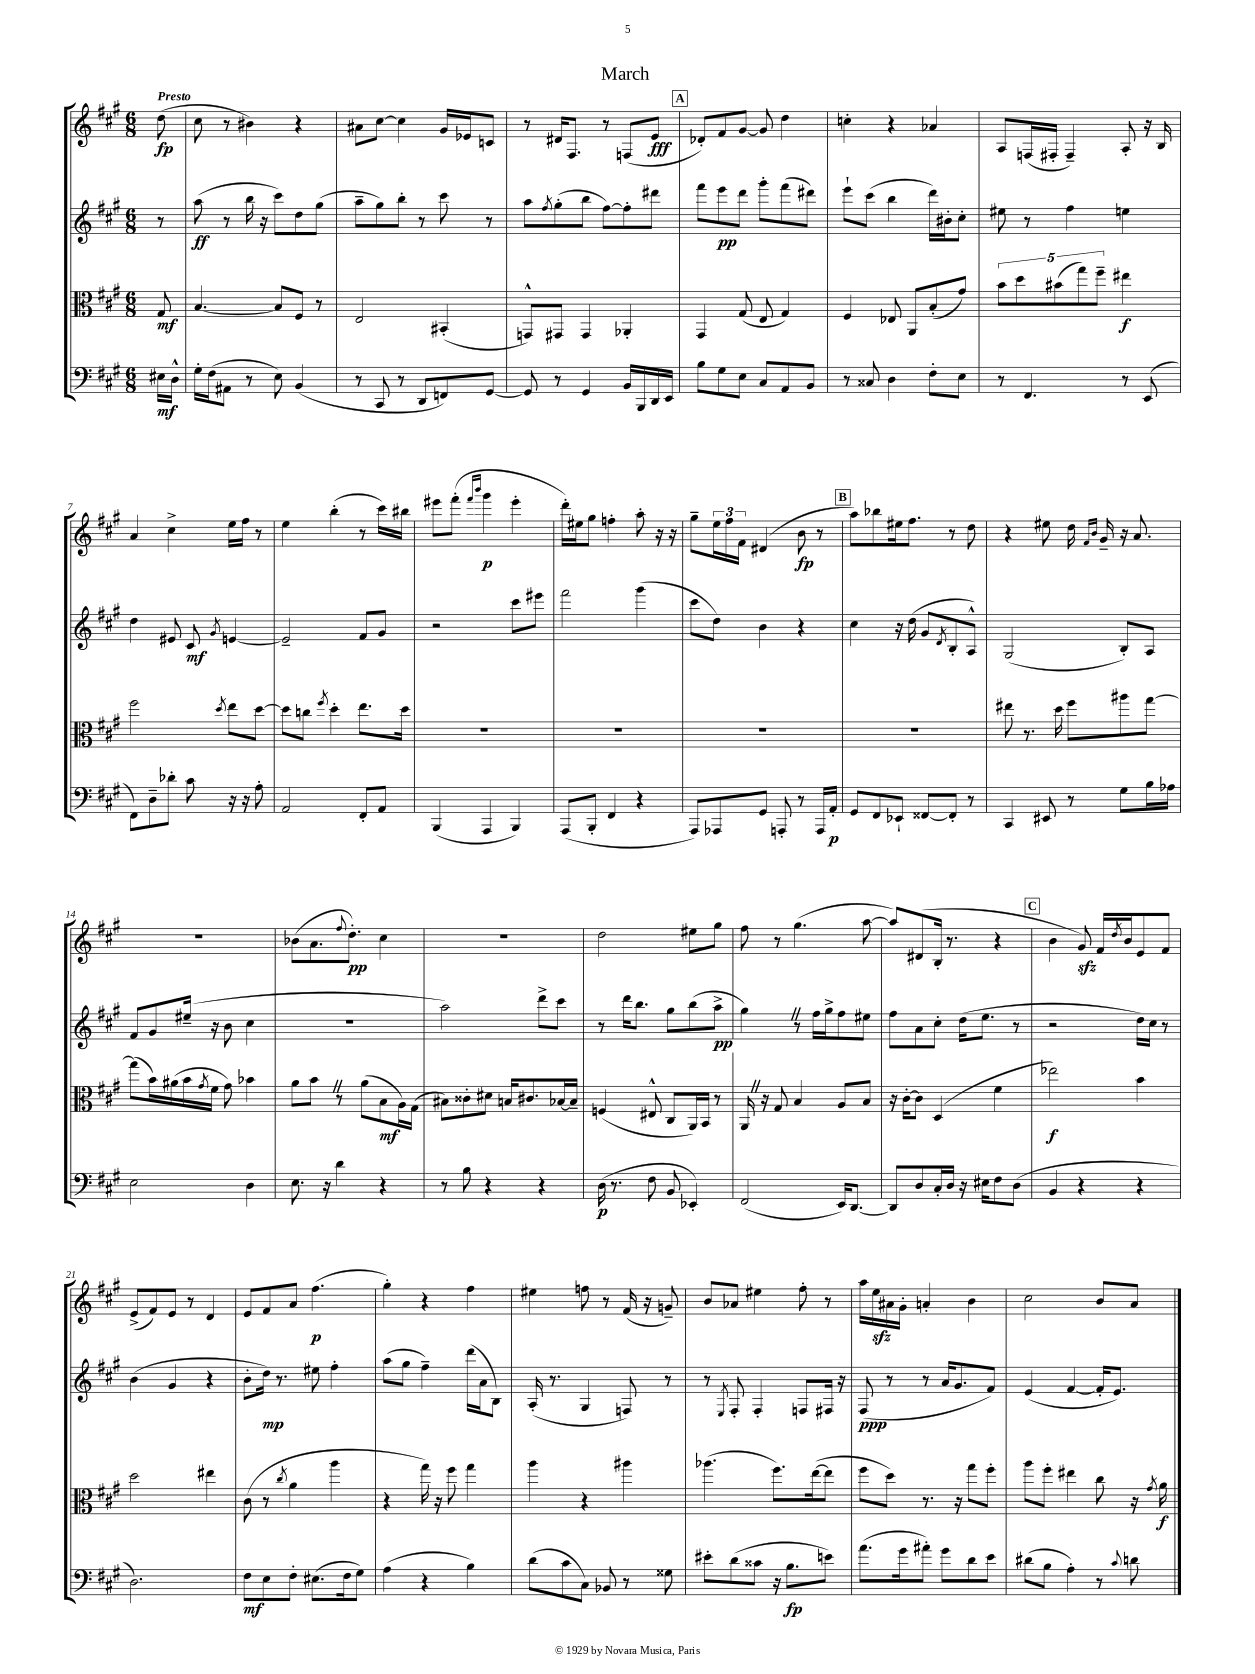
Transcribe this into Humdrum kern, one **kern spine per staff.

**kern	**kern	**kern	**kern
*staff4	*staff3	*staff2	*staff1
*clefF4	*clefC3	*clefG2	*clefG2
*k[f#c#g#]	*k[f#c#g#]	*k[f#c#g#]	*k[f#c#g#]
*M6/8	*M6/8	*M6/8	*M6/8
16E#	8G#	8r	(8dd
16D^^	.	.	.
=	=	=	=
16G#'	[4.B	(8aa	8cc#
(16F#	.	.	.
8AA#	.	8r	8r
8r	.	16bb	4b#)
.	.	16r	.
8E)	8B]	8ccc#)	.
(4BB	8F#	8dd	4r
.	8r	(8gg#	.
=	=	=	=
8r	2E	8aa~	8a#
8CC#	.	8gg#)	[8cc#
8r	.	8bb'	4cc#]
8DD	.	8r	.
8FF)	(4BB#'	8ccc#	16g#
.	.	.	16e-
[8GG#	.	8r	8c
=	=	=	=
8GG#]	8GG^^)	8aa	8r
.	.	8qff#	.
8r	8GG#	(8gg#'	16d#
.	.	.	8.F#
4GG#	4GG#	8bb	.
.	.	[8ff#)	8r
16BB	4AA-'	8ff#']	(8F
16BBB	.	.	.
16DD	.	8ddd#	8e
16EE	.	.	.
=	=	=	=
8B	4GG#	8fff#	8d-')
8G#	.	8eee	8f#
8E	(8G#	8ddd	[8g#
8C#	8E	8ggg#'	8g#]
8AA	4G#)	(8fff#	4dd
8BB	.	8ddd#)	.
=	=	=	=
8r	4F#	8eee`	4cc'
8C##	.	(8ccc#	.
4D	8E-	4bb	4r
.	8AA	.	.
8F#'	(8B'	16ddd)	4a-
.	.	16b#'	.
8E	8g#)	8cc#'	.
=	=	=	=
8r	10b	8ee#	8A
.	10dd	.	.
4.FF#	.	8r	(16F
.	.	.	16F#'
.	(10b#	.	.
.	.	4ff#	4F#~)
.	10gg#)	.	.
.	10ff#~	.	.
8r	4ee#	4ee	8A'
(8EE	.	.	16r
.	.	.	16B
=	=	=	=
8FF#)	2ff#	4dd	4a
8D~	.	.	.
8d-'	.	8e#	4cc#^
8c#	.	8c#	.
.	8qdd	8qg#	.
16r	8ee	[4e	16ee
16r	.	.	16ff#
8A'	[8dd	.	8r
=	=	=	=
2AA	8dd]	2e~]	4ee
.	8cc	.	.
.	8qff#	.	.
.	4dd'	.	(4bb'
8FF#'	8.ee	8f#	8r
8AA	.	8g#	16ccc#)
.	16dd	.	16bb#
=	=	=	=
(4BBB	2.r	2r	8eee#
.	.	.	(8fff#'
.	.	.	16qqfff#
.	.	.	16qqbbb
4AAA	.	.	4ggg#
4BBB)	.	8ccc#	4eee#'
.	.	8eee#	.
=	=	=	=
(8AAA	2.r	2fff#	16ddd')
.	.	.	16ee#
8BBB'	.	.	8gg#
4FF#	.	.	4ff'
4r	.	(4ggg#	8aa'
.	.	.	16r
.	.	.	16r
=	=	=	=
8AAA)	2.r	8ccc#	8gg#~
8AAA-	.	8dd)	24ee
.	.	.	24ff#
.	.	.	24f#
8GG#	.	4b	(4d#
8AAA'	.	.	.
8r	.	4r	8b
16AAA	.	.	8r
16AA'	.	.	.
=	=	=	=
8GG#	2.r	4cc#	8aa)
8FF#	.	.	8bb-
8EE-`	.	16r	16ee#
.	.	(16dd	8.ff#
[8FF##	.	8g#	.
.	.	8qd	.
8FF##']	.	8B'	8r
8r	.	8A^^)	8dd
=	=	=	=
4CC#	8ee#	(2G#	4r
.	8.r	.	.
8EE#	.	.	8ee#
.	16dd	.	.
8r	8ff#	.	16dd
.	.	.	16qqf#
.	.	.	16qqb
.	.	.	16g#~
8G#	8aa#	8B')	16r
.	.	.	8.a
16B	[8gg#	8A	.
16A-	.	.	.
=	=	=	=
2E	(8gg#]	8f#	2.r
.	16b)	8g#	.
.	(16a#	.	.
.	16b	(16ee#~	.
.	8qg#	.	.
.	16f#	16r	.
.	8g#)	8b	.
4D	4b-	4cc#	.
=	=	=	=
8.E	8a	2.r	(8b-
.	8b	.	8.a
16r	.	.	.
4d	8r	.	.
.	.	.	8qqff#
.	.	.	8.dd')
.	(8a	.	.
4r	8B	.	4cc#
.	16A)	.	.
.	(16G#	.	.
=	=	=	=
8r	8B#)	2aa)	2.r
8B	8c##'	.	.
4r	8d#	.	.
.	16B	.	.
.	8.c#	.	.
4r	.	8ddd^	.
.	[16B-	8ccc#	.
.	16B-~]	.	.
=	=	=	=
(16D	(4F	8r	2dd
8.r	.	.	.
.	.	16ddd	.
.	.	8.bb	.
8F#	8E#^^	.	.
8BB	8C#	8gg#	.
4EE-')	16AA)	(8bb	8ee#
.	16BB	.	.
.	8r	8aa^	8gg#
=	=	=	=
(2FF#	16AA	4gg#)	8ff#
.	16r	.	.
.	8G#	.	8r
.	4B	8r	(4.gg#
.	.	16ff#	.
.	.	16gg#^	.
16EE)	8A	8ff#	.
[8.DD	.	.	.
.	8B	8ee#	[8aa
=	=	=	=
8DD]	16r	8ff#	8aa])
.	[16c#'	.	.
8D	8c#]	8a	(8d#
16C#'	(4D	8cc#'	16B'
16D	.	.	8.r
16r	.	(16dd	.
16E#	.	8.ee	.
8F#	4f#	.	4r
(8D	.	8r	.
=	=	=	=
4BB	2ee-)	2r	4b
4r	.	.	8g#)
.	.	.	16f#
.	.	.	8qdd
.	.	.	16b
4r	4b	16dd)	8e
.	.	16cc#	.
.	.	8r	8f#
=	=	=	=
2.D)	2dd	(4b	(8e^
.	.	.	8f#)
.	.	4g#	8e
.	.	.	8r
.	4ee#	4r	4d
=	=	=	=
8F#	(8c#	8b'	8e
8E	8r	16dd)	8f#
.	.	8.r	.
.	8qcc#	.	.
8F#'	4a	.	8a
(8.E#	.	8ee#	(4.ff#
.	4aa	4ff#'	.
16F#	.	.	.
8G#)	.	.	.
=	=	=	=
(4A	4r	(8aa	4gg#')
.	.	8gg#	.
4r	16gg#)	4ff#~)	4r
.	16r	.	.
.	8ff#	.	.
4B)	4gg#	(16ddd	4ff#
.	.	16a	.
.	.	8B)	.
=	=	=	=
(8d	4aa	(16A'	4ee#
.	.	8.r	.
8c#	.	.	.
8C#)	4r	4G#	8ff
8BB-	.	.	8r
8r	4aa#	8F)	(16f#
.	.	.	16r
8G##	.	8r	8g~)
=	=	=	=
8e#'	(4.aa-	8r	8b
.	.	8qE	.
(8d	.	8F#'	8a-
8c##	.	4F#'	4ee#
16r	8.ff#)	.	.
8.B	.	.	.
.	.	8F	8ff#'
.	([16ee	.	.
8e)	8ee]	16F#	8r
.	.	16r	.
=	=	=	=
(8.a	8ff#	(8F#	16aa
.	.	.	16ee
.	8dd)	8r	16a#
16g#	.	.	16g#'
8a#')	8.r	8r	4a'
8g#	.	16a	.
.	16r	8.g#	.
8d	8gg#	.	4b
8e	8ff#'	8f#)	.
=	=	=	=
(8d#	8aa	(4e	2cc#
8B	8ff#'	.	.
4A')	4ee#	[4f#	.
8r	8cc#	16f#']	8b
.	.	8.e)	.
8qqc#	.	.	.
8d	16r	.	8a
.	8qg#	.	.
.	16a	.	.
==	==	==	==
*-	*-	*-	*-
